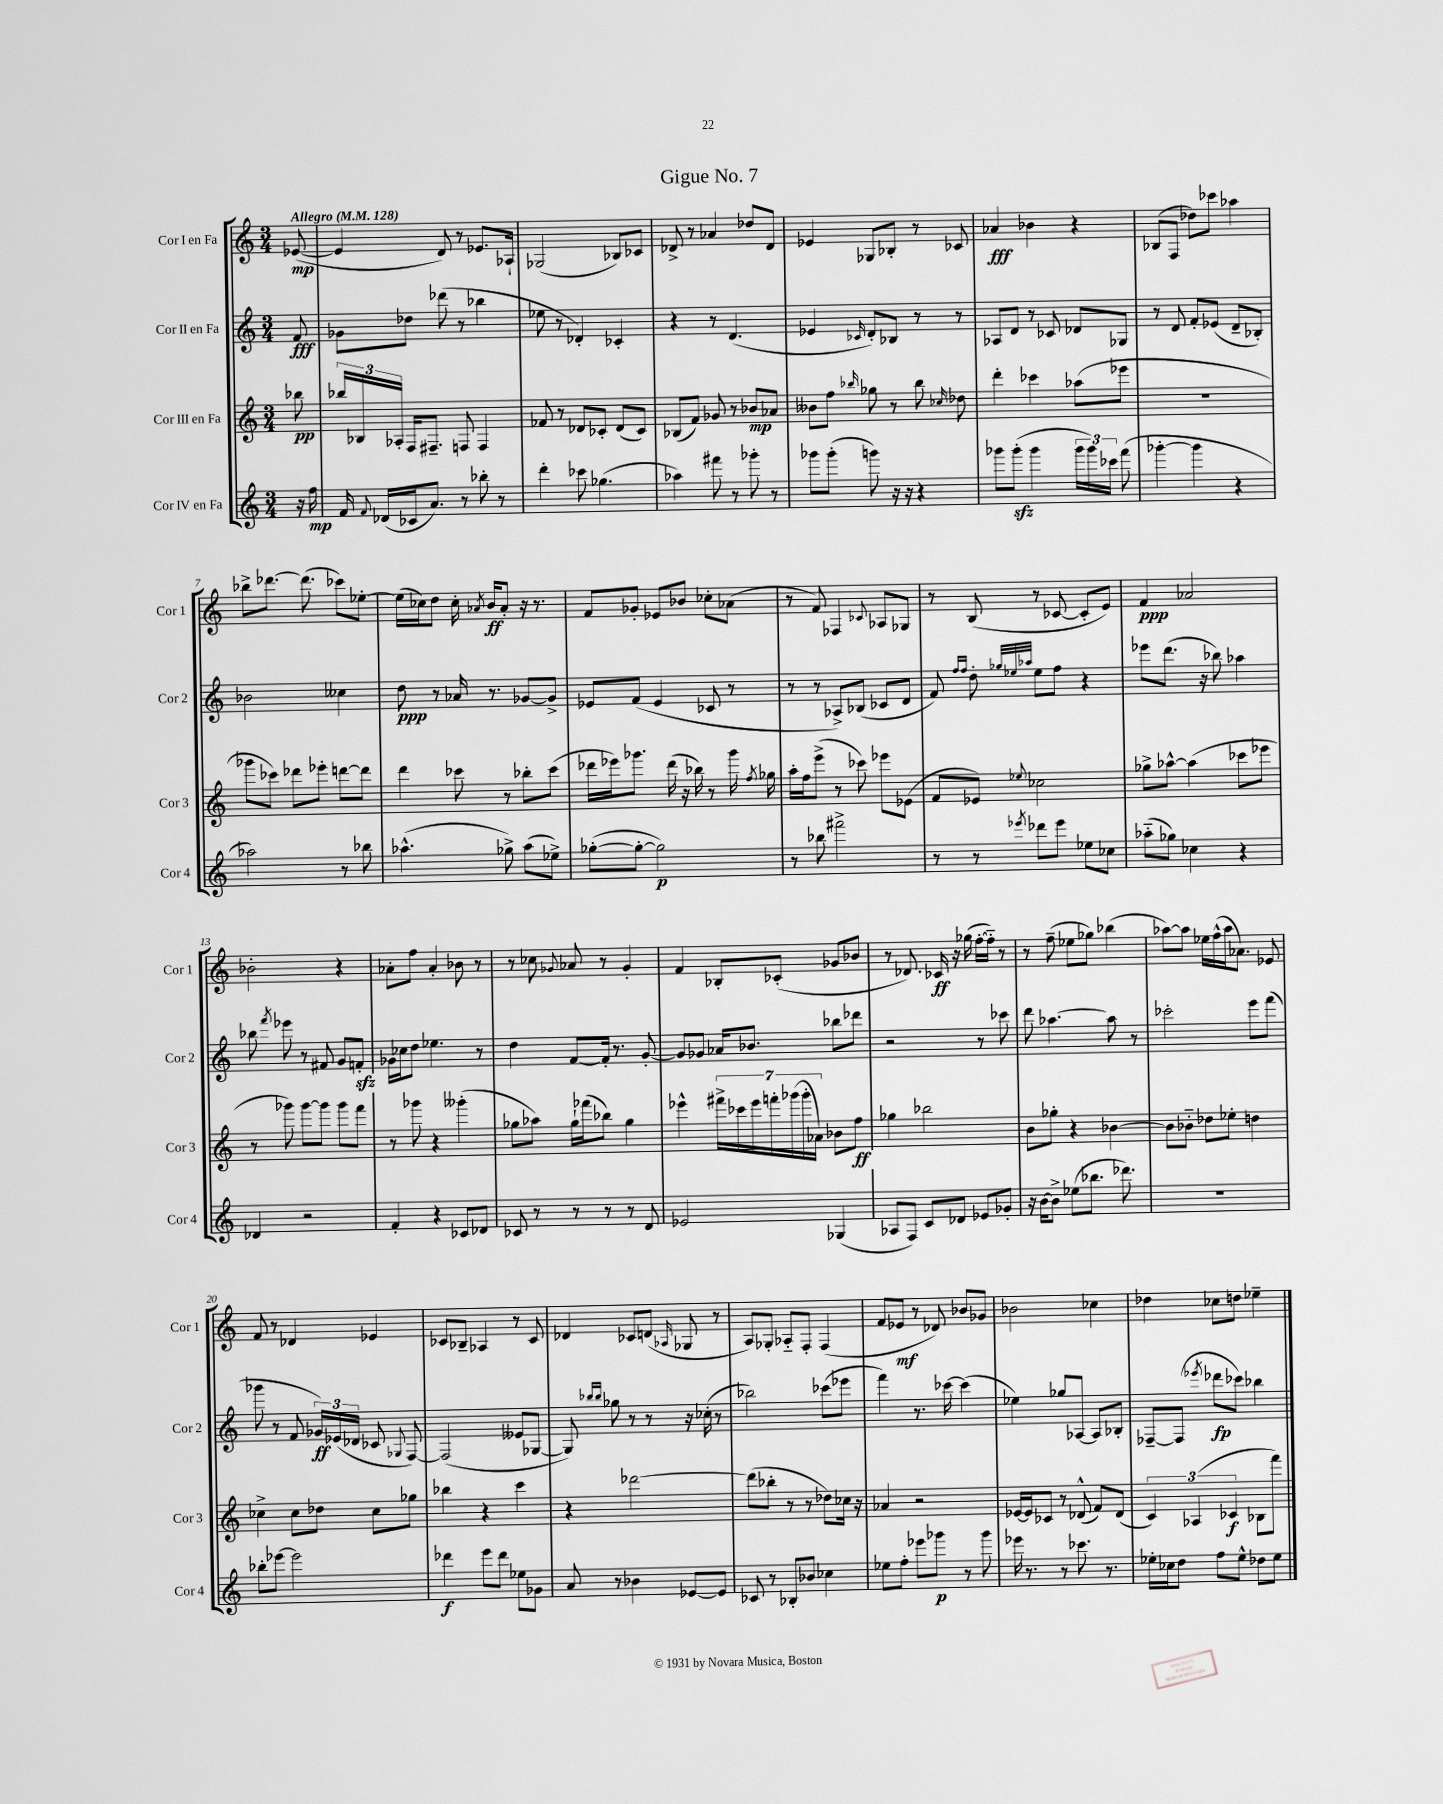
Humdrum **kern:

**kern	**kern	**kern	**kern
*staff4	*staff3	*staff2	*staff1
*clefG2	*clefG2	*clefG2	*clefG2
*k[]	*k[]	*k[]	*k[]
*M3/4	*M3/4	*M3/4	*M3/4
*MM128	*MM128	*MM128	*MM128
16r	8bb-\	8f/	([8e-/
16ff\	.	.	.
=	=	=	=
16f/	24bb-/LL	8g-\L	4e-/]
.	24B-/	.	.
8qqf/	.	.	.
(16d-/LL	.	.	.
.	24A-'/JJ	.	.
16c-/J	16F/LK	8dd-\J	.
8.a/J)	8.F#~/J	.	.
.	.	(8ddd-\	8d/)
8r	8F/	8r	8r
8bb-'\	4F/	4bb-\	8.e-/L
8r	.	.	.
.	.	.	16A-`/Jk
=	=	=	=
4ddd'\	8f-/	8ee-\	(2G-/
.	8r	8r	.
8ccc-\	8d-/L	4d-'/)	.
(4.gg-\	8c-'/J	.	.
.	(8d-/L	4c-'/	8B-/L)
.	8c-/J)	.	8c-/J
=	=	=	=
4aa-\)	(8B-/L	4r	8d-^/
.	8f/J)	.	8r
8fff#\	8g-/	8r	4a-/
8r	8r	(4.d/	.
8ggg-'\	8b-/L	.	8dd-/L
8r	8a-/J	.	8d-/J
=	=	=	=
8ggg-\L	8b--\L	4e-/	4e-/
(8ggg-'\J	8ff\J	.	.
.	16qqbb-/	16qqc-/	.
8ggg\)	8gg-\	8d'/L)	8G-/L
16r	8r	8B-/J	8B-'/J
16r	.	.	.
4r	8bb-\	8r	8r
.	16qqcc-/	.	.
.	8dd-\	8r	8c-/
=	=	=	=
8ggg-\L	4ddd'\	8A-/L	4a-/
(8ggg-'\J	.	8d/J	.
4ggg-\	4ccc-\	8r	4b-\
.	.	8c-/	.
24ggg-\LL	(8aa-\L	8d-/L	4r
24ggg-\)	.	.	.
24ccc-\JJ	.	.	.
(8fff\	8eee-\J	8G-/J	.
=	=	=	=
[4ggg-'\	2.r	8r	(8B-/L
.	.	8d/	8F/J
4ggg-\]	.	8f'/L	8dd-\L)
.	.	(8e-/J	8ccc-\J
4r	.	8d~/L	4aa-\
.	.	8B-'/J)	.
=	=	=	=
2aa-\)	8ggg-\L	2b-\	8bb-^\L
.	8ccc-\J)	.	[8.ddd-\J
.	8ddd-\L	.	.
.	.	.	(8.ddd-\]
.	8eee-'\J	.	.
8r	[8ddd\L	4cc--\	8ccc-\L)
8bb-\	8ddd\]J	.	[8ee-'\J
=	=	=	=
(4.aa-^^\	4ddd\	8dd\	(16ee-\]LL
.	.	.	16cc-\J)
.	.	8r	8dd\J
.	8ccc-\	16a-/	16cc-'\
.	.	.	8qa-/
.	.	8.r	16b/LK
8gg-^\)	8r	.	8a-'/J
(8aa-\L	8bb-'\L	[8g-/L	16r
.	.	.	8.r
8ee-^\J)	(8ccc-\J	8g-^/]J	.
=	=	=	=
([8gg-'\L	16ddd-\LL	8e-/L	8f/L
.	16eee-\J)	.	.
8gg-'\_J	8.ggg-\J	(8f/J	8g-'/J
2gg-\])	.	4e-/	8e-/L
.	(16ddd-\	.	.
.	16r	.	8b-/J
.	16bb-\)	.	.
.	8r	8c-/	8cc-'\L
.	16ggg-\	8r	(8a-\J
.	8qff/	.	.
.	16gg-\	.	.
=	=	=	=
8r	16aa'\LL	8r	8r
.	16ff\J	.	.
8bb-\	(8eee^\J	8r	8f/)
2fff#^\	8r	8A-^/L)	4F-/
.	8ccc-\)	(8B-/J	.
.	.	.	8qqc-/
.	8eee-\L	8c-/L	8A-/L
.	(8e-\J	8d/J	8G-/J
=	=	=	=
8r	8f/L	8f/)	8r
.	.	16qqff/LL	.
.	.	16qqff/JJ	.
8r	8e-/J)	8dd'\	(8B/
.	.	32qqgg-/LLL	.
.	.	32qqee-/	.
8qeee-/	8qqee-/	32qqaa-/JJJ	.
8ddd-\L	2cc-\	8ee-\L	8r
8eee-\J	.	8ff\J	[8c-/
8ee-\L	.	4r	8c-'/]L
8cc-\J	.	.	8e/J)
=	=	=	=
(8aa-'~\L	8gg-^\L	8eee-\L	4f/
8gg-\J)	[8aa-^^\J	(8.ddd\J	.
4cc-\	(4aa-\]	.	2a-/
.	.	16r	.
.	.	8bb-\)	.
4r	8ccc-\L	4aa-\	.
.	8eee-\J	.	.
=	=	=	=
4d-/	8r	8bb-\	2b-'\
.	.	8qfff/	.
.	8ggg-\)	8eee-\	.
2r	[8ggg-\L	8r	.
.	8ggg-\]J	8f#/	.
.	8ggg-\L	8g/L	4r
.	8fff\J	8f'/J	.
=	=	=	=
4f'/	8r	16g-\LL	8a-'\L
.	.	16cc-\J	.
.	8ggg-\	8dd\J	8ff\J
4r	4r	4.ee-\	4a-'/
8c-/L	(4ggg--'\	.	8b-\
8d-/J	.	8r	8r
=	=	=	=
8c-/	8gg-\L	4dd\	8r
8r	8aa-\J)	.	8cc-\
.	.	.	8qqg-/
8r	16gg-`\LL	[8f/L	8a-/
.	(16fff-\J	.	.
8r	8bb-\J)	16f'/]Jk	8r
.	.	8.r	.
8r	4gg-\	.	4g-'/
8d/	.	[8g'/	.
=	=	=	=
2e-/	4eee-^^\	8g/]L	4f/
.	.	8g-/J	.
.	28fff#^\LL	16a-/LK	8B-'/L
.	28ccc-\	.	.
.	.	8.b-/J	.
.	28eee-\	.	.
.	28fff'\	.	.
.	.	.	(8c-'/J
.	(28ggg-\	.	.
.	28ggg-'\	.	.
.	28a-\JJ)	.	.
(4G-/	8b-\L	8bb-\L	8g-/L
.	8ff\J	8ddd-\J	8b-/J
=	=	=	=
8A-/L	4gg-\	2r	8r
8F/J)	.	.	8.d-/)
8c/L	2bb-\	.	.
.	.	.	16c-/
8d-/J	.	.	16r
.	.	.	(16gg-\
8e-/L	.	8r	[16ff'\LL
.	.	.	16ff'~\]JJ)
8g-'/J	.	8ccc-\	8r
=	=	=	=
16r	8b\L	8ddd\	8r
[16b\LK	.	.	.
8b^\]J	8gg-'\J	[4.aa-\	(8ff~\
(8ee-\L	4r	.	8ee-\L
8.bb-\J	.	.	8gg-\J)
.	[4b-\	8aa-\]	(4bb-\
8.ddd-\)	.	.	.
.	.	8r	.
=	=	=	=
2.r	8b-\]L	2ccc-'\	[8aa-\L)
.	8b-'~\J	.	8aa-\]J
.	8dd-\L	.	16ee-\LL
.	.	.	(16ff^^\
.	8ee-'\J	.	16aa-\J
.	.	.	8.a-\J)
.	4dd\	8eee\L	.
.	.	(8fff\J	8e-/
=	=	=	=
8bb-'\L	4cc-^\	8ggg-\	8f/
[8eee-\J	.	8r	8r
2eee-\]	8cc-\L	8f/	4d-/
.	8dd-\J	24g-/LL)	.
.	.	(24e-/	.
.	.	24d-/JJ	.
.	8cc-\L	8c-/	4e-/
.	.	8qqG-/	.
.	8gg-\J	[8F/)	.
=	=	=	=
4ddd-\	4bb-\	(2F/]	8c-/L
.	.	.	8B-~/J
8eee\L	4r	.	4A-/
8ddd-\J	.	.	.
8ee-\L	4ccc\	8e--/L	8r
8g-\J	.	[8G-/J	8c-/
=	=	=	=
8a/	4r	8G-/])	4d-/
.	.	16qqbb-/LL	.
.	.	16qqbb-/JJ	.
8r	.	8gg-\	.
4b-\	[2ddd-\	8r	8c-/L
.	.	8r	(8d/J
.	.	.	16qqA-/
[8e-/L	.	16r	8G-/
.	.	(16cc-'\	.
8e-/]J	.	8r	8r
=	=	=	=
8c-/	(8ddd-\]L	2bb-\)	8A/L)
8r	8bb-'\J	.	8G-'/J
8B-'/L	8r	.	8A-'~/L
8b-/J	8r	.	8F'/J
4cc-\	8dd-\L)	(8ccc-\L	(4F/
.	16cc-\Jk	8eee-\J	.
.	16r	.	.
=	=	=	=
8ee-\L	4a-/	4fff\)	8f/L
8ff'\J	.	.	8e-/J
8eee-\L	2r	8.r	8r
8ggg-\J	.	.	8d-/)
.	.	[16ccc-\	.
8r	.	(4ccc-\]	8b-/L
8ggg-\	.	.	8g-/J
=	=	=	=
16eee-\	[16e-/LL	4ee-\)	2b-\
8.r	16e-/]J	.	.
.	8c-/J	.	.
8r	8r	8gg-/L	.
8.ccc-\	(8d-^^/	[8A-/J	.
.	8f/L)	8A-/]L	4cc-\
8.r	.	.	.
.	(8d-/J	8B-'/J	.
=	=	=	=
16ee-'\LL	6c/)	[8F-~/L	4dd-\
16cc-\J	.	.	.
8dd\J	.	(8F-/]J	.
.	(6A-/	.	.
.	.	8qeee-/	.
8ff\L	.	8ddd-\L	8cc-\L
.	6c-/	.	.
8ee-^^\J	.	8ccc-\J)	8dd\J
8dd-\L	8B-\L	4bb-\	4ee-~\
8ee-\J	8fff\J)	.	.
==	==	==	==
*-	*-	*-	*-
